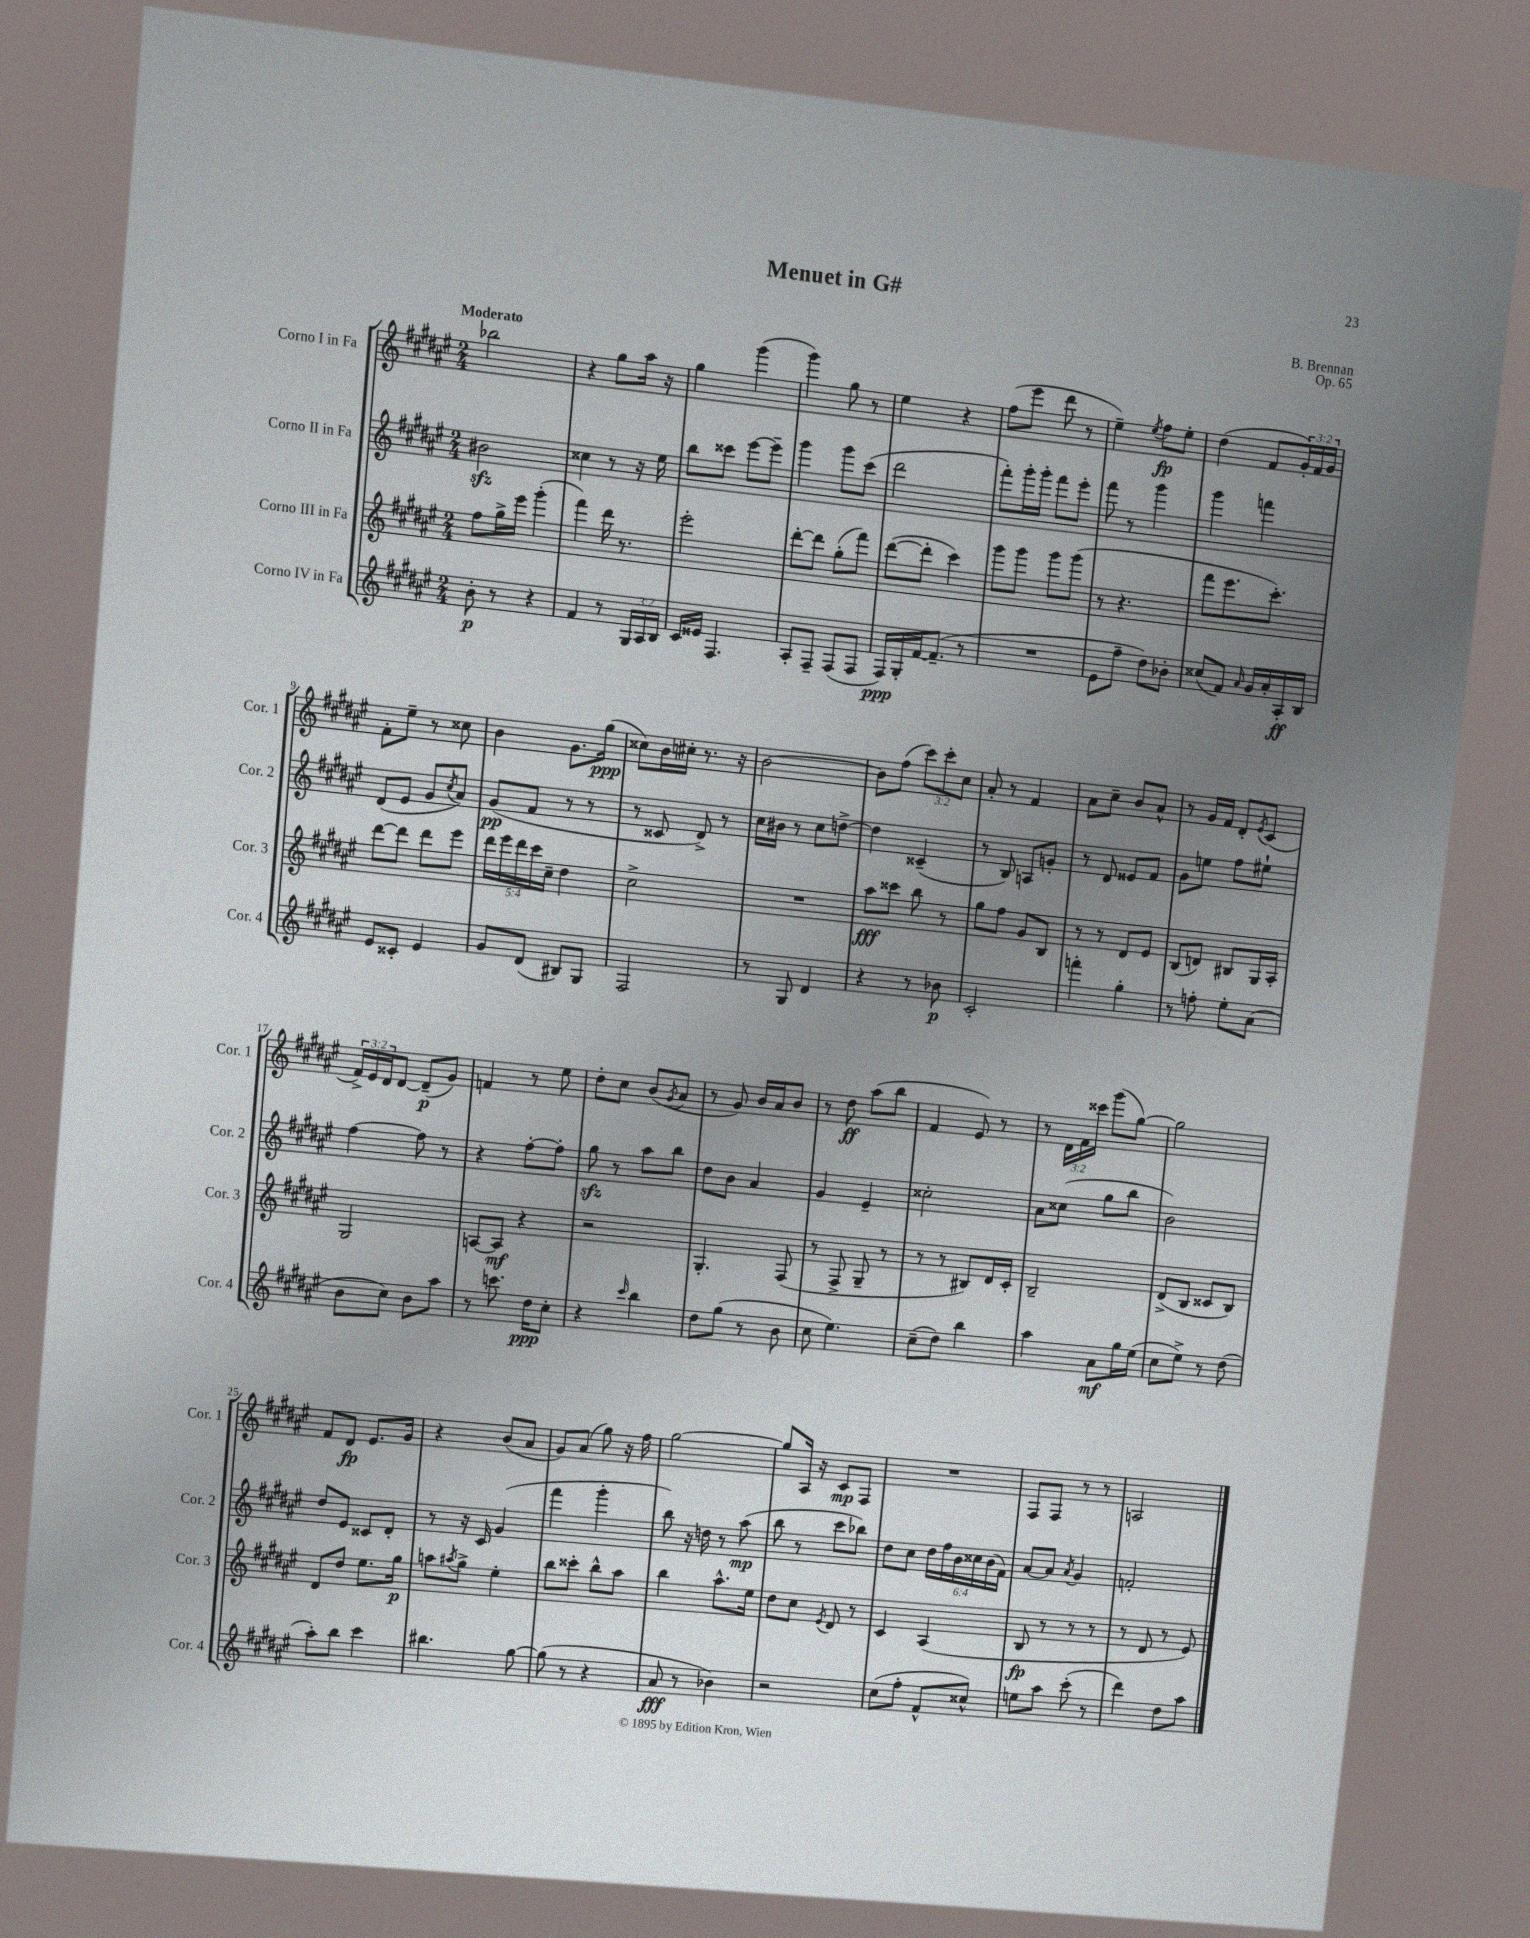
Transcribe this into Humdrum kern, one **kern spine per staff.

**kern	**kern	**kern	**kern
*staff4	*staff3	*staff2	*staff1
*clefG2	*clefG2	*clefG2	*clefG2
*k[f#c#g#d#a#e#]	*k[f#c#g#d#a#e#]	*k[f#c#g#d#a#e#]	*k[f#c#g#d#a#e#]
*M2/4	*M2/4	*M2/4	*M2/4
8b'	8ff#	2b#	2bb-
8r	16gg#^	.	.
.	16eee#	.	.
4r	(4ggg#'	.	.
=	=	=	=
4f#	4fff#)	4cc##	4r
8r	16ddd#	8r	8gg#
.	8.r	.	.
24G#	.	16r	16aa#
24A#	.	.	.
.	.	16ee#	16r
24B	.	.	.
=	=	=	=
16c#	2eee#'	8bb	4gg#
16e##	.	.	.
4.F#	.	8ccc##	.
.	.	[8eee#	(4ggg#
.	.	8eee#~]	.
=	=	=	=
8A#'	[8ddd#'	4ggg#	4ggg#)
8F#~	8ddd#]	.	.
(8F#	(8gg#'	8ggg#	8gg#
8F#	8fff#)	(8ccc#	8r
=	=	=	=
16F#)	([8ddd#	2ddd#	4ee#
16G#'	.	.	.
[16f#	8ddd#']	.	.
(8.f#~]	.	.	.
.	4ccc#)	.	4r
8r	.	.	.
=	=	=	=
2r	8ggg#	8fff#')	(8ff#
.	8ggg#	16ggg#'	8eee#
.	.	16ggg#'	.
.	8ggg#	8fff#	8ddd#
.	(8ggg#	8eee#'	8r
=	=	=	=
8e#	8r	8fff#	4ee#~)
8ff#~	4.r	8r	.
.	.	.	8qee#
8dd#)	.	4ggg#	8ff#
8b-'	.	.	8ee#'
=	=	=	=
(8cc##	8fff#	4ggg#	(4dd#
8f#)	8.eee#	.	.
16qqa#	.	.	.
16g#	.	4fff	8f#
16a#'	8.ccc#')	.	.
16A#'	.	.	24g#')
.	.	.	24f#
16B	.	.	.
.	.	.	24g#
=	=	=	=
8e#	[8ddd#	(8d#	8f#'
8c##'	8ddd#]	8e#	8ee#~
4e#	8ddd#	8g#	8r
.	.	8qcc#	.
.	8eee#	8a#)	8cc##
=	=	=	=
8g#	20ddd#	(8g#	4b
.	20eee#	.	.
.	20ddd#	.	.
(8d#	.	8f#	.
.	20ccc#	.	.
.	20cc#~	.	.
8B#)	4dd#	8r	8.g#
8G#	.	8r	.
.	.	.	(16gg#
=	=	=	=
2F#	2cc#^	8r	8cc##)
.	.	8c##	16b
.	.	.	16cc#'
.	.	8d#^)	8.r
.	.	8r	.
.	.	.	16r
=	=	=	=
8r	2r	16cc#	[2b
.	.	16b#	.
8G#	.	8r	.
4d#	.	8cc#	.
.	.	[8dd^	.
=	=	=	=
4r	8aa#	4dd]	8b]
.	8ccc##	.	(8ff#
8r	8bb	(4c##~	12ccc#)
.	.	.	12ccc#'
8b-	8r	.	.
.	.	.	12cc#
=	=	=	=
2c#'	8gg#	8r	8a#'
.	8ff#	8B)	8r
.	8g#	8A	4f#
.	8B	8g'	.
=	=	=	=
4fff'	8r	8r	8a#
.	8r	8d#	8cc#~
4gg#'	8d#	8e##	8b
.	8e#	8f#	8a#^^
=	=	=	=
8r	(8B	8g#	8r
8ff'	8d)	8ee	16g#
.	.	.	16f#
8ee#'	8B#	8ff#	8d#'
.	.	.	8qe#
(8a#	16G#	8ee#`	(8c#
.	16A#'	.	.
=	=	=	=
8b	2G#	[4ff#	24f#^)
.	.	.	24e#
.	.	.	24d#
8cc#)	.	.	[8d#
8b	.	8ff#]	(8d#~]
8aa#	.	8r	8g#)
=	=	=	=
8r	[8A	4r	4f
8.ccc	8A]	.	.
.	4r	[8ff#'	8r
16dd#	.	.	.
8cc#'	.	8ff#']	8ee#
=	=	=	=
4r	2r	8gg#	8dd#'
.	.	8r	8cc#
16qqccc#	.	.	.
4bb	.	8aa#	(8b
.	.	.	8qg#
.	.	8bb	8a#
=	=	=	=
8dd#	4.G#'	8dd#	8r
(8gg#	.	8b	8g#)
8r	.	4a#	16b
.	.	.	16a#
8b	(8F#	.	8b
=	=	=	=
8cc#	8r	4g#	8r
4.ee#)	8F#^	.	8dd#
.	8G#~	4e#~	(8aa#
.	8r	.	8bb
=	=	=	=
(8cc#~	8r	2cc##'	4f#
8dd#)	8r	.	.
4bb	8B#)	.	8e#)
.	16d#	.	8r
.	16c#'	.	.
=	=	=	=
4aa#	2B~	8a#	8r
.	.	(8cc##	24d#
.	.	.	24f#
.	.	.	24ccc##
8a#	.	8gg#	(8ggg#
16gg#	.	8bb	[8gg#)
(16ee#	.	.	.
=	=	=	=
8cc#	(8d#^	2b)	2gg#]
8ee#^)	8B	.	.
8r	8c##	.	.
(8dd#	8B)	.	.
=	=	=	=
8aa#')	8d#	8dd#	8f#
8bb	8dd#	8e#	8d#
4ccc#	8.ee#	8c##	8.e#
.	.	8d#'	.
.	16gg#	.	16g#
=	=	=	=
4.bb#	8aa	8r	4r
.	8qaa#	.	.
.	8gg#^	16r	.
.	.	16c#	.
.	4ee#'	(4g#	(8b
[8gg#	.	.	8a#
=	=	=	=
(8gg#]	8bb	4fff#	8g#)
8r	8ccc##'	.	(8a#
4r	8bb^^	4ggg#'	8gg#)
.	8aa#	.	16r
.	.	.	16ff#
=	=	=	=
8a#	4bb	8bb)	[2gg#
8r	.	16r	.
.	.	16dd	.
4b-)	8.aa#^^	8r	.
.	.	(8aa#	.
.	16ee#	.	.
=	=	=	=
2r	8dd#	8bb	8gg#]
.	8cc#	8r	16A#
.	.	.	16r
.	8qe#	.	.
.	8d#	8ccc#	8c#
.	8r	8bb-)	8F#
=	=	=	=
(8cc#	4c#	8dd#	2r
8ff#'	.	8cc#	.
8f#^^	(4A#	24dd#	.
.	.	24ff#	.
.	.	24b	.
8cc##^^)	.	24cc##	.
.	.	(24b	.
.	.	24f#)	.
=	=	=	=
8ee	8B	[8a#	8F#
8aa#	8r	8a#]	8F#
.	.	8qa#	.
(8ccc#'	8r	4g#	8r
8r	8r	.	8r
=	=	=	=
4ddd#)	8r	2f'	2A
.	8d#	.	.
8dd#	8r	.	.
8aa#	8e#)	.	.
==	==	==	==
*-	*-	*-	*-
